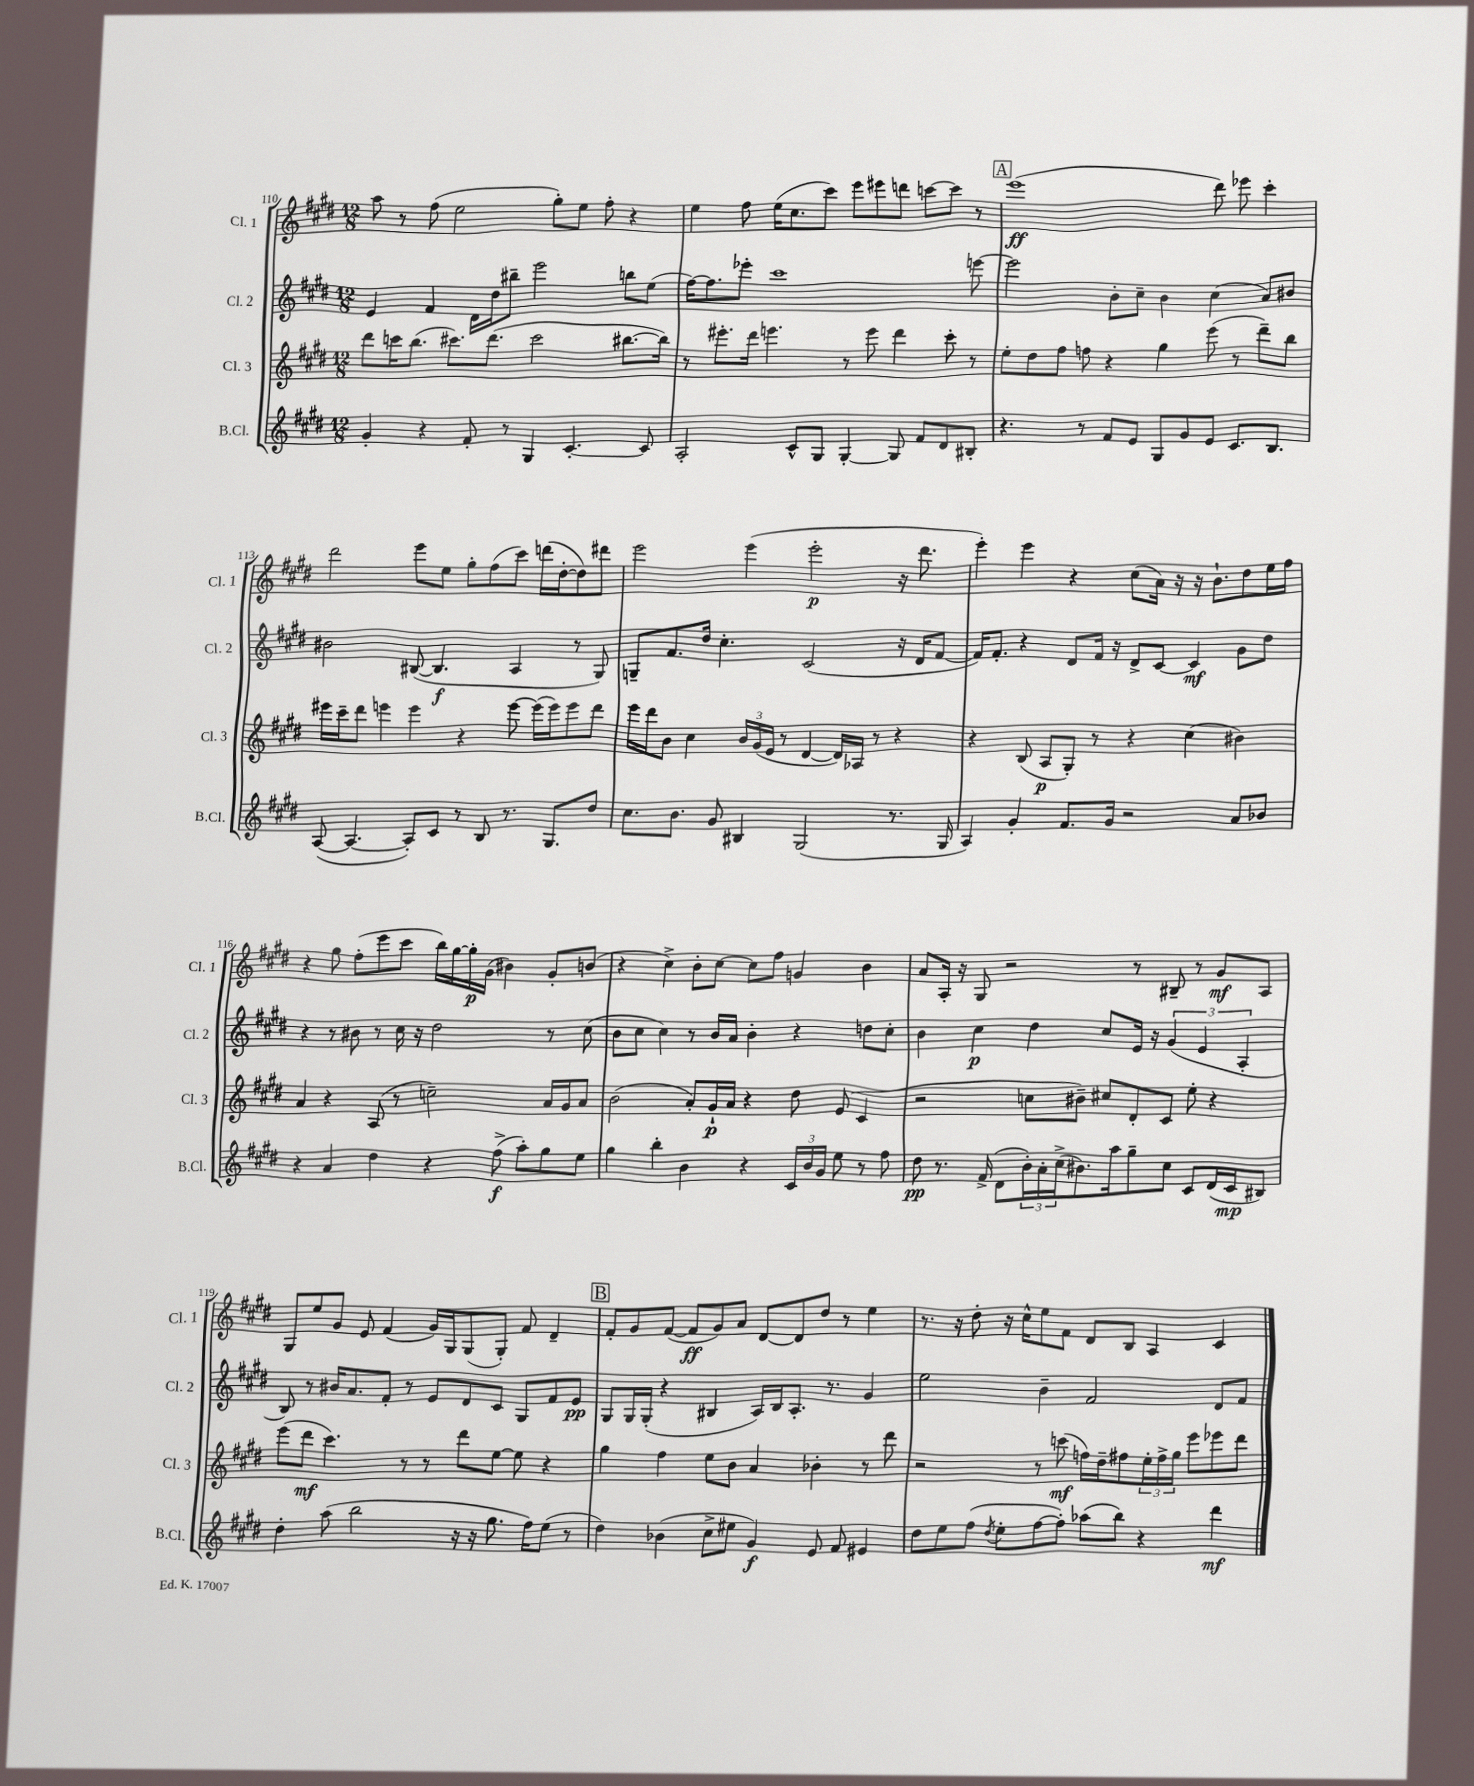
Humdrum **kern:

**kern	**kern	**kern	**kern
*staff4	*staff3	*staff2	*staff1
*clefG2	*clefG2	*clefG2	*clefG2
*k[f#c#g#d#]	*k[f#c#g#d#]	*k[f#c#g#d#]	*k[f#c#g#d#]
*M12/8	*M12/8	*M12/8	*M12/8
4g#'/	8ddd#\L	4e/	8aa\
.	16ccc\K	.	8r
.	(8.bb\J	.	.
4r	.	4f#/	(8ff#\
.	8.ccc#\L)	.	2ee\
8f#'/	.	16d#\LL	.
.	(8.ddd#\J	16dd#\J	.
8r	.	8bb#~\J	.
4G#/	2ccc#\	2eee\	.
.	.	.	8gg#'\L)
[4.c#'/	.	.	8ee\J
.	.	.	8ff#'\
.	[8.bb#\L	8bb\L	4r
8c#/]	.	(8ee\J	.
.	16bb#\]Jk)	.	.
=	=	=	=
2A'/	8r	[16ff#\LK)	4ee\
.	.	8.ff#\]	.
.	8.eee#'\L	.	.
.	.	8eee-'\J	8ff#\
.	16ddd#\Jk	.	.
.	4.eee\	1ccc#	(16ee\LK
.	.	.	8.cc#\
8c#^^/L	.	.	.
8G#/J	.	.	8ccc#\J)
[4G#'/	8r	.	8eee\L
.	8eee\	.	8eee#\
8G#/]	4ddd#\	.	8ddd\J
8f#/L	.	.	[8ccc\L
8d#/	8ccc#'\	.	8ccc\]J
8B#'/J	8r	[8eee\	8r
=	=	=	=
4.r	8ee'\L	2eee\]	(1eee
.	8dd#\	.	.
.	8ff#\J	.	.
8r	8ff\	.	.
8f#/L	4r	8b'\L	.
8e/J	.	8cc#~\J	.
8G#/L	4gg#\	4b\	.
8g#/	.	.	.
8e/J	(8eee\	(4cc#\	8ddd#\)
8.c#/L	8r	.	8eee-\
.	8ddd#~\L)	8a/L)	4ccc#'\
8.B/J	.	.	.
.	8bb\J	8b#/J	.
=	=	=	=
([8A/	16eee#\LL	2b#\	2ddd#\
.	16ccc#~\J	.	.
4.A/_	8ddd#\J	.	.
.	4eee\	.	.
8A'/]L)	4eee\	([8B#/	8eee\L
8c#/J	.	4.B#/]	8ee\J
8r	4r	.	8gg#'\L
8B/	.	.	(8ff#\
8.r	[8eee\	4A/	8ccc#\J)
.	(16eee\]LL	.	(16ddd\LL
8.G#/L	16eee\J)	.	[16dd#'\J
.	8eee\	8r	8dd#\])
8dd#/J	8ddd#\J	8G#/)	8ddd#\J
=	=	=	=
8.cc#\L	16eee\LL	8G~/L	2eee\
.	16ddd#\J	.	.
.	8b\J	8.f#/	.
8.b\J	.	.	.
.	4cc#\	.	.
.	.	16dd#/Jk	.
8g#/	.	4.cc#'\	.
4B#/	24b/LL	.	(4eee\
.	(24g#/	.	.
.	24e/JJ	.	.
.	8r	.	.
(2G#/	[4d#/	(2c#/	2eee'\
.	16d#/]LL)	.	.
.	16A-/JJ	.	.
.	8r	.	.
8.r	4r	16r	16r
.	.	16d#/LK	8.ddd#\
.	.	[8f#/J	.
16G#/	.	.	.
=	=	=	=
4A/)	4r	16f#/]LK)	4eee'\)
.	.	8.f#'/J	.
4g#'/	(8B/	4r	4eee\
.	8A/L	.	.
8.f#/L	8G#'/J)	8d#/L	4r
.	8r	16f#/Jk	.
16g#/Jk	.	16r	.
2r	4r	8d#^/L	(8cc#\L
.	.	[8c#/J	16a\Jk)
.	.	.	16r
.	(4cc#\	4c#/]	16r
.	.	.	8.b`\L
8a/L	4b#\)	8g#\L	8dd#\
8b-/J	.	8dd#\J	16ee\L
.	.	.	16ff#\JJ
=	=	=	=
4r	4a/	4r	4r
4a/	4r	8r	8gg#\
.	.	8b#\	(8ff#'\L
4dd#\	(8A/	8r	8eee\
.	8r	16cc#\	8ccc#\J
.	.	16r	.
4r	2cc~\)	2dd#\	16bb\LL)
.	.	.	[16gg#\
.	.	.	16gg#'\]
.	.	.	(16g#\JJ
(8ff#^\	.	.	4b#\)
8aa'\L)	.	.	.
8gg#\	16a/LL	8r	8g#'/L
.	16g#/J	.	.
8ee\J	8a/J	(8cc#\	(8b/J
=	=	=	=
4gg#\	(2b\	8b\L	4r
.	.	8cc#\J	.
4bb'\	.	4cc#\)	4cc#^\)
4b\	8a'/L)	8r	8b'\L
.	16g#`/L	16b/LL	[8cc#\J
.	16a/JJ	16a/JJ	.
4r	4r	4b'\	8cc#\]L
.	.	.	8ff#\J
24c#/LL	8dd#\	4r	4g/
24b/	.	.	.
24g#/JJ	.	.	.
8ee\	(8e/	.	.
8r	4c#/	8dd\L	4b\
8ff#\	.	8cc#'\J	.
=	=	=	=
8dd#\	2r	4b\	8a/L
8.r	.	.	16A'/Jk
.	.	.	16r
.	.	4cc#\	8G#/
(16f#^/	.	.	.
8d#\L	.	.	2r
24b'\L)	8cc\L	4dd#\	.
24a'\	.	.	.
(24cc#^\J	.	.	.
8.b#\)	8b#~\J)	.	.
.	8cc#/L	8cc#/L	.
16aa\k	.	.	.
8gg#~\	8d#'/	16e/Jk	8r
.	.	16r	.
8cc#\J	8c#/J	(6g#/	8B#~/
8c#/L	8ee'\	.	8r
.	.	6e/	.
(16d#/L	4r	.	8g#/L
16c#/J	.	.	.
.	.	6A'/	.
8B#/J)	.	.	8A/J
=	=	=	=
4dd#'\	(8eee\L	8B/)	8G#/L
.	8ddd#\J	8r	8ee/
(8aa\	4.ccc#\)	16b#/LK	8g#/J
.	.	8.a/	.
2bb\	.	.	8e/
.	.	8f#'/J	(4f#/
.	8r	8r	.
.	8r	8e/L	16g#/LL)
.	.	.	16G#/J
16r	8ddd#\L	8d#/	(8G#/
16r	.	.	.
8.gg#\	[8ee\J	8c#/J	8G#'/J)
.	8ee\]	8G#/L	8f#/
16ff#\LK)	.	.	.
(8ee\J	4r	8f#/	4d#~/
8r	.	8e/J	.
=	=	=	=
4dd#\)	4gg#\	8G#/L	8f#'/L
.	.	16G#/L	8g#/
.	.	(16G#'/JJ	.
(4b-\	4ff#\	4r	([8f#/J
.	.	.	8f#/]L
8cc#^\L	8ee\L	4B#/	8g#/)
8ee#\J	8b\J	.	8a/J
4g#/)	4a/	16A/LL)	[8d#/L
.	.	16B#/J	.
.	.	8.A'/J	8d#/]
8e/	4b-'\	.	8dd#/J
.	.	8.r	.
8f#/	.	.	8r
4e#/	8r	4g#/	4ee\
.	8ddd#\	.	.
=	=	=	=
8dd#\L	2r	2ee\	8.r
8ee\	.	.	.
.	.	.	16r
(8ff#\J	.	.	8dd#'\
8qdd#/	.	.	.
8ee'\L	.	.	16r
.	.	.	16cc#^^\LK
[8ff#\	8r	4b~\	8ee\
8ff#'\]J)	(8ccc\	.	8f#\J
(8aa-\L	16ff\LL)	2f#/	8d#/L
.	16dd#~\J	.	.
8bb\J)	8ff#\	.	8B/J
4r	24ee'\L	.	4A/
.	24ff#^\	.	.
.	24gg#\JJ	.	.
.	8eee\L	.	.
4ddd#\	8eee-\	8d#/L	4c#/
.	8ddd#\J	8f#/J	.
==	==	==	==
*-	*-	*-	*-
